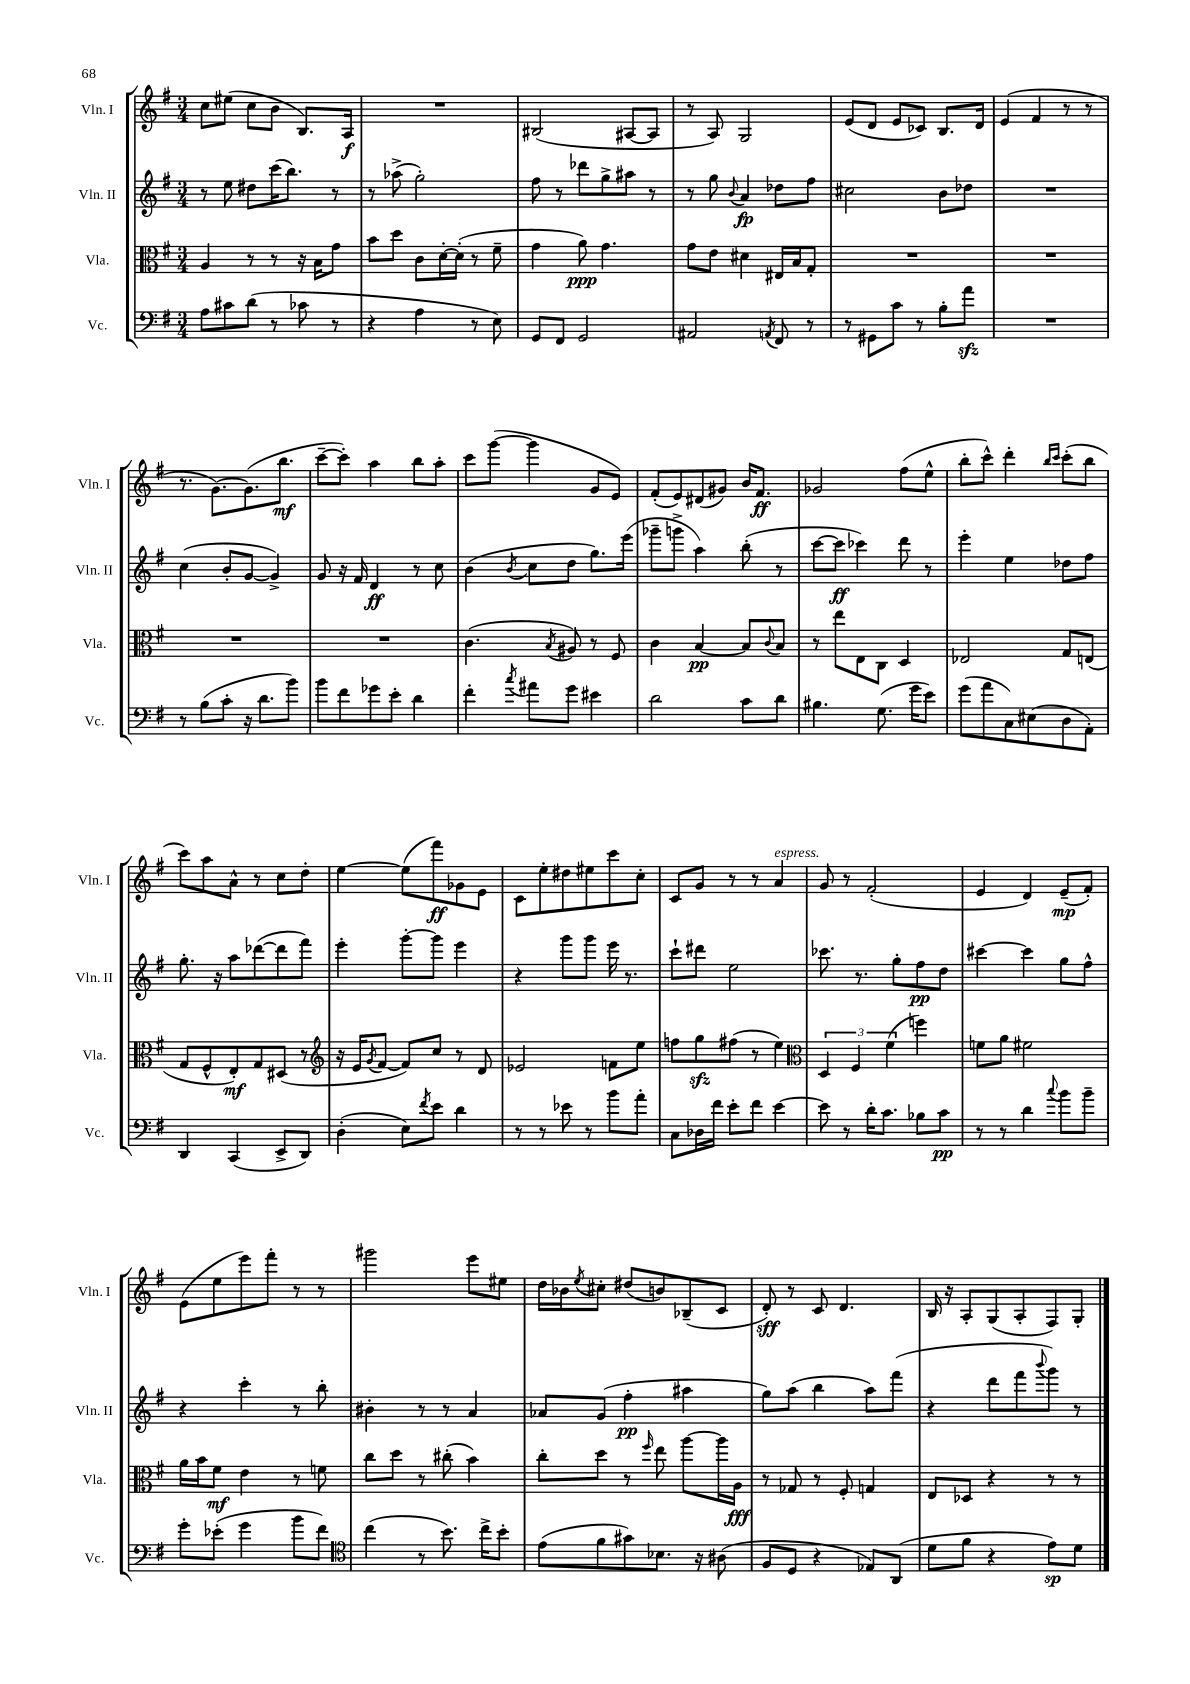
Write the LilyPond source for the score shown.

<<
\new StaffGroup <<
\new Staff = "s0" \with { instrumentName = "Vln. I" shortInstrumentName = "Vln. I" } {
    \clef treble \key g \major \numericTimeSignature \time 3/4
    c''8 eis''8( c''8 b'8 b8.) a16\f |
    R2. |
    bis2( ais8~ ais8 |
    r8 a8) g2 |
    e'8( d'8 e'8 ces'8) b8. d'16 |
    e'4( fis'4 r8 r8 |
    r8. g'8.~) g'8.( b''8.\mf |
    c'''8~-- c'''8-.) a''4 b''8 a''8-. |
    c'''8 g'''8~( g'''4 g'8 e'8) |
    fis'8-.( e'8) dis'8( gis'8) b'16 fis'8.\ff |
    ges'2 fis''8( e''8-^ |
    b''8-. c'''8-^) d'''4-. \grace { b''16 c'''16 } c'''8-.( b''8 |
    c'''8) a''8 a'8-^ r8 c''8 d''8-. |
    e''4~ e''8( fis'''8\ff) ges'8 e'8 |
    c'8 e''8-. dis''8 eis''8 c'''8 c''8-. |
    c'8 g'8 r8 r8 a'4^\markup { \italic "espress." } |
    g'8 r8 fis'2-.( |
    e'4 d'4) e'8--\mp( fis'8-.) |
    e'8( e''8 e'''8) fis'''8-. r8 r8 |
    gis'''2 e'''8 eis''8 |
    d''16 bes'16 \acciaccatura { e''8 } cis''8-. dis''8( b'8) bes8--( c'8 |
    d'8-.\sff) r8 c'8 d'4. |
    b16 r16 a8-. g8( a8-. fis8) g8-. \bar "|." |
}
\new Staff = "s1" \with { instrumentName = "Vln. II" shortInstrumentName = "Vln. II" } {
    \clef treble \key g \major \numericTimeSignature \time 3/4
    r8 e''8 dis''8 c'''16( b''8.) r8 |
    r8 aes''8->( g''2-.) |
    fis''8 r8 des'''8 g''8-> ais''8 r8 |
    r8 g''8 \appoggiatura { b'8 } a'4\fp des''8 fis''8 |
    cis''2 b'8 des''8 |
    R2. |
    c''4( b'8-. g'8~ g'4->) |
    g'8 r16 fis'16 d'4\ff r8 c''8 |
    b'4( \acciaccatura { b'8 } c''8 d''8 g''8.) e'''16( |
    ges'''8-- g'''8-> a''4) b''8-.( r8 |
    c'''8~ c'''8\ff ces'''4) d'''8 r8 |
    e'''4-. e''4 des''8 fis''8 |
    g''8.-. r16 a''8 des'''8~( des'''8 fis'''8) |
    e'''4-. g'''8~-. g'''8 e'''4 |
    r4 g'''8 g'''8 e'''16 r8. |
    c'''8-! dis'''8 e''2 |
    ces'''8. r8. g''8-. fis''8\pp d''8 |
    cis'''4~ cis'''4 g''8 fis''8-^ |
    r4 c'''4-. r8 b''8-. |
    bis'4-. r8 r8 a'4 |
    aes'8 g'8( fis''4-.\pp ais''4 |
    g''8) a''8( b''4 a''8) fis'''8( |
    r4 d'''8 fis'''8 \appoggiatura { b'''8 } g'''8) r8 \bar "|." |
}
\new Staff = "s2" \with { instrumentName = "Vla." shortInstrumentName = "Vla." } {
    \clef alto \key g \major \numericTimeSignature \time 3/4
    a4 r8 r8 r16 b16 g'8 |
    b'8 d''8 c'8 d'16~-. d'16-.( r8 fis'8-- |
    g'4 a'8\ppp) g'4. |
    g'8 e'8 dis'4 eis16 b16 g8-. |
    R2. |
    R2. |
    R2. |
    R2. |
    c'4.( \acciaccatura { b8 } ais8) r8 fis8 |
    c'4 b4~\pp b8 \appoggiatura { c'8 } b8 |
    r8 e''8 e8 c8 d4 |
    ees2 g8 e8( |
    g8 fis8-^ e8-.\mf) g8 dis8( r8 |
    \clef treble r16 e'16 \acciaccatura { g'8 } fis'8~ fis'8) c''8 r8 d'8 |
    ees'2 f'8 e''8 |
    f''8 g''8\sfz fis''8( r8 e''4) |
    \clef alto \tuplet 3/2 { d4 fis4 fis'4( } f''4) |
    f'8 a'8 fis'2 |
    a'16 b'16 fis'8\mf e'4 r8 f'8 |
    c''8 d''8 r8 cis''8-.( b'4) |
    c''8-. d''8 r8 \grace { fis''16 } e''8 a''8~ a''16 a16\fff |
    r8 ges8 r8 fis8-. g4 |
    e8 des8 r4 r8 r8 \bar "|." |
}
\new Staff = "s3" \with { instrumentName = "Vc." shortInstrumentName = "Vc." } {
    \clef bass \key g \major \numericTimeSignature \time 3/4
    a8 cis'8 d'8( r8 ces'8 r8 |
    r4 a4 r8 e8) |
    g,8 fis,8 g,2 |
    ais,2 \acciaccatura { a,8 } fis,8 r8 |
    r8 gis,8 c'8 r8 b8-. a'8\sfz |
    R2. |
    r8 b8( c'8-. r16 d'8. b'8) |
    b'8 fis'8 ges'8 e'8-. d'4 |
    fis'4-. \acciaccatura { c''8 } ais'8 g'8 eis'4 |
    d'2 c'8 d'8 |
    bis4. g8.( g'16 e'8) |
    g'8( a'8 c8) eis8( d8 a,8-.) |
    d,4 c,4( e,8-> d,8) |
    d4-.( e8) \acciaccatura { fis'8 } e'8 d'4 |
    r8 r8 ees'8 r8 b'8 a'8-. |
    c8 des16 fis'16 e'8-. fis'8 e'4~ |
    e'8 r8 d'16-. c'8. bes8 c'8\pp |
    r8 r8 d'4 \appoggiatura { c''8 } b'8 b'8-- |
    g'8-. ees'8-.( g'4 b'8 fis'8) |
    \clef tenor c''4( r8 b'8.) c''16-> b'8-. |
    e'8( fis'8 gis'8) bes8. r16 ais8( |
    fis8 d8 r4 ees8) a,8( |
    d'8 fis'8 r4 e'8\sp) d'8 \bar "|." |
}
>>
>>
\layout { \context { \Score \remove "Bar_number_engraver" } }
